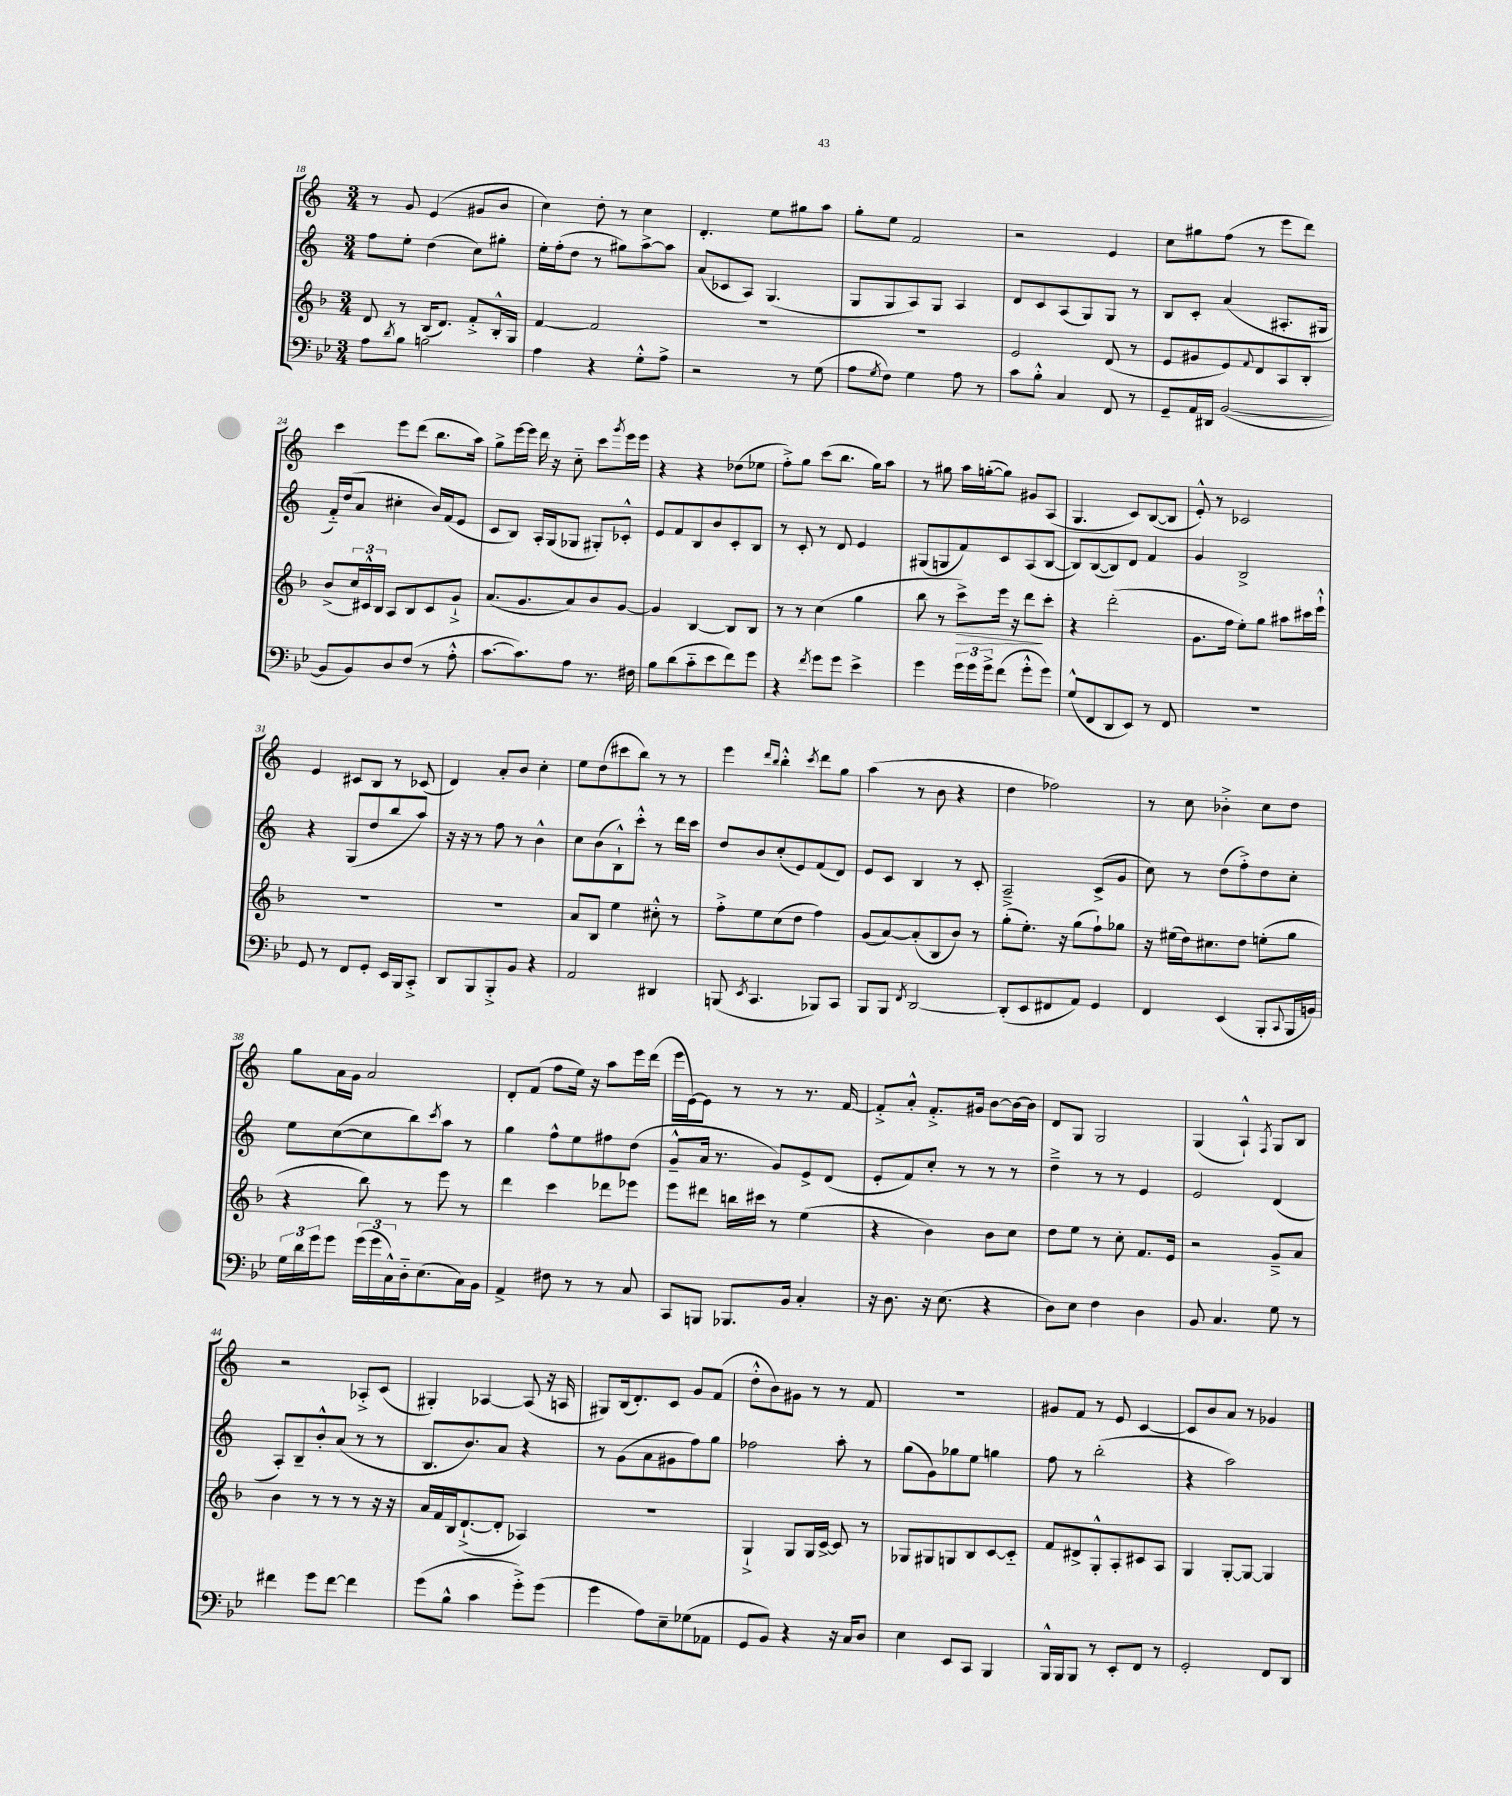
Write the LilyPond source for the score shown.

<<
\new StaffGroup <<
\new Staff = "s0" {
    \clef treble \key c \major \numericTimeSignature \time 3/4
    r8 g'8 e'4( gis'8 b'8 |
    c''4) d''8-. r8 c''4 |
    d'4.-. e''8 gis''8 a''8 |
    g''8-. e''8 f'2 |
    r2 e'4 |
    c''8 gis''8 f''8( r8 e'''8 d'''8) |
    c'''4 e'''8 d'''8( b''8. a''16) |
    g''8-> e'''16~ e'''16 d'''16 r16 c''8-_ c'''8 \acciaccatura { g'''8 } e'''16 e'''16 |
    r4 r4 des''8( ees''8 |
    f''8-.->) g''8 c'''8( b''8. g''16) a''8 |
    r8 gis''8 a''16 g''16~-.( g''8) gis'8 a8( |
    g4. c'8) b8~( b8 |
    e'8-.-^) r8 ces'2 |
    e'4 cis'8 b8 r8 ces'8( |
    d'4) a'8-. b'8 c''4-. |
    e''8 d''8( cis'''8 b''8) r8 r8 |
    e'''4 \grace { d'''16 b''16 } b''4-.-^ \acciaccatura { c'''8 } d'''8 g''8 |
    a''4( r8 b'8 r4 |
    d''4 fes''2) |
    r8 c''8 bes'4-.-> c''8 d''8 |
    g''8 a'16 g'16 a'2 |
    d'8-. f'8( f''8 e''16) r16 a''8 e'''16 d'''16( |
    e'''16 e'16~) e'8 r8 r8 r8. f'16~ |
    f'8-.-> a'8-.-^ f'8.-.-> gis'16 b'8~ b'16~ b'16 |
    d'8 g8 g2 |
    g4( a4-!-^) \acciaccatura { f8 } g8 b8 |
    r2 aes8-.-> c'8( |
    gis4-.) aes4~ aes8( r16 a16 |
    gis8) b16( d'8.-.) c'8 g'8 f'8( |
    d''8-.-^ b'8) gis'8 r8 r8 f'8 |
    R2. |
    gis'8 f'8 r8 e'8 c'4~ |
    c'8 b'8 a'8 r8 ges'4 \bar "|." |
}
\new Staff = "s1" {
    \clef treble \key c \major \numericTimeSignature \time 3/4
    f''8 e''8-. d''4( c''8) gis''8-. |
    e''16-. f''16-.( d''8 r8 gis''8) a''8~-> a''8 |
    a'8( ces'8 a8) g4.( |
    g8 g8 a8) g8 a4 |
    d'8 c'8 a8( g8) g8 r8 |
    b8 c'8-. a'4( ais8.-. gis16 |
    f'16-_) d''16( a'8 cis''4-. b'16) f'16( e'8 |
    c'8 b8) a16-. g16( ges8 gis8-.) ces'8-.-^ |
    e'8 f'8 b8 b'8 c'8-. b8 |
    r8 c'8-. r8 d'8 e'4 |
    gis8( g8 f'8) c'8 a8( b8~ |
    b8) b8~( b8) d'8 f'4 |
    g'4 b2-> |
    r4 g8( d''8 b''8 a''8) |
    r16 r16 r8 f''8 r8 b'4-^ |
    c''8 b'8( b8-!-^) c'''8-.-^ r8 d'''16 c'''16 |
    d''8 b'8 c''8-.( e'8) f'8( d'8) |
    e'8 c'8 b4 r8 c'8-. |
    a2---> c'8->( g'8 |
    c''8) r8 d''8( f''8-.->) d''8 c''8-. |
    e''8 c''8~( c''8 b''8) \acciaccatura { c'''8 } a''8 r8 |
    g''4 f''8-^ e''8 fis''8 d''8( |
    g'8---^ a'16 r8. g'8) e'8-> d'8( |
    e'8-. f'8) c''8-. r8 r8 r8 |
    d''4---> r8 r8 e'4 |
    e'2 d'4( |
    a8-.) b8-- b'8-.-^ a'8( r8 r8 |
    b8. b'8.) a'8 r4 |
    r8 g'8( a'8 gis'8 f''8) g''8 |
    fes''2 a''8-. r8 |
    g''8( g'8) ges''8 e''8 g''4 |
    f''8 r8 b''2-.( |
    r4 a''2) \bar "|." |
}
\new Staff = "s2" {
    \clef treble \key f \major \numericTimeSignature \time 3/4
    d'8 r8 bes16( d'8.) f'8-.-> bes16-.-^ g16 |
    f'4~ f'2 |
    R2. |
    R2. |
    e'2 d'8( r8 |
    e'8 gis'8 e'8) \appoggiatura { f'8 } d'8 a8 bes8-. |
    bes'8->( \tuplet 3/2 { c''16) cis'16-^ bes16 } a8 bes8 cis'8 g'8-!-> |
    a'8.( g'8. a'8) bes'8 g'8~ |
    g'4 bes4~ bes8 bes8 |
    r8 r8 c''4( g''4 |
    bes''8 r8 c'''8->\>) e'''16 r16 d'''8\! c'''8-. |
    r4 d'''2-.( |
    g'8. f''16 e''8-.) g''8 ais''8 cis'''16 e'''16-!-^ |
    R2. |
    R2. |
    a'8 bes8 e''4 cis''8-.-^ r8 |
    f''8-.-> e''8 c''8( d''8 f''4) |
    g'8( a'8~) a'8-.( bes8 bes'8) r8 |
    g''8-.( e''8.-.) r16 g''8( f''8-!) ges''8 |
    r16 eis''16( d''16) cis''8. d''8 e''8-.( g''8 |
    r4 bes''8) r8 e'''8 r8 |
    d'''4 c'''4 des'''8 ees'''8 |
    e'''8 dis'''8 b''16 cis'''16 r8 e''4( |
    r4 bes'4) bes'8 c''8 |
    d''8 e''8 r8 c''8-. f'8. e'16 |
    r2 g'8---> a'8 |
    bes'4 r8 r8 r8 r16 r16 |
    a'16 f'16 bes16 d'8.~-!->( d'8-. aes4) |
    R2. |
    g4-!-> g8 g16 c'16~-> c'8 r8 |
    ges8 gis8 g8 bes8 c'8~ c'8-_ |
    f'8 dis'8-> g8-.-^ a8-. cis'8 a8 |
    g4 g8~-. g8~ g4 \bar "|." |
}
\new Staff = "s3" {
    \clef bass \key bes \major \numericTimeSignature \time 3/4
    a8 \acciaccatura { d'8 } bes8 b2 |
    a4 r4 g8-.-^ a8-> |
    r2 r8 g8( |
    a8 \acciaccatura { g8 } f8) g4 a8 r8 |
    c'8 bes8-.-^ c4 f,8 r8 |
    g,8-- a,16 dis,16 bes,2~( |
    bes,8 bes,8) d8 f8( r8 a8-.-^ |
    c'8.~ c'8.) a8 r8. fis16 |
    bes8 d'8( c'8-_ ees'8 f'8) g'8 |
    r4 \acciaccatura { f'8 } g'8 g'8 ees'4-> |
    g'4 \tuplet 3/2 { g'16 g'16 g'16-> } f'8( g'8-.-^ g'8) |
    g8-^( f,8 d,8 ees,8) r8 f,8 |
    R2. |
    g,8 r8 f,8 g,8-. ees,16 bes,,16 c,8-.-> |
    d,8 bes,,8 bes,,8-.-> bes,8 r4 |
    a,2 dis,4 |
    b,,8( \acciaccatura { ees,8 } c,4. bes,,8) c,8 |
    bes,,8 bes,,8 \acciaccatura { f,8 } d,2~ |
    d,8-.( ees,8 fis,8 a,8) g,4 |
    f,4 ees,4( bes,,8-. \appoggiatura { c,8 } bes,,16 b,16) |
    \tuplet 3/2 { g16 d'16 g'16 } g'8 \tuplet 3/2 { g'16( g'16 c16-^) } d16-_ ees8.( c16) bes,16 |
    a,4-> fis8 r8 r8 c8 |
    c,8 b,,8 bes,,8. bes,16 c4-. |
    r16 d8. r16 ees8.( r4 |
    d8) ees8 f4 d4 |
    bes,8 c4. g8 r8 |
    fis'4 g'8 fis'8~ fis'4 |
    g'8( bes8-^ c'4 g'8-.->) g'8( |
    g'4 a8) ees8-- ges8( aes,8 |
    g,8 bes,8) r4 r16 c16 d8 |
    ees4 ees,8 c,8 bes,,4 |
    bes,,16-^ bes,,16 bes,,8 r8 ees,8-. f,8 r8 |
    g,2-. f,8 d,8 \bar "|." |
}
>>
>>
\layout { \context { \Score currentBarNumber = #18 } }
